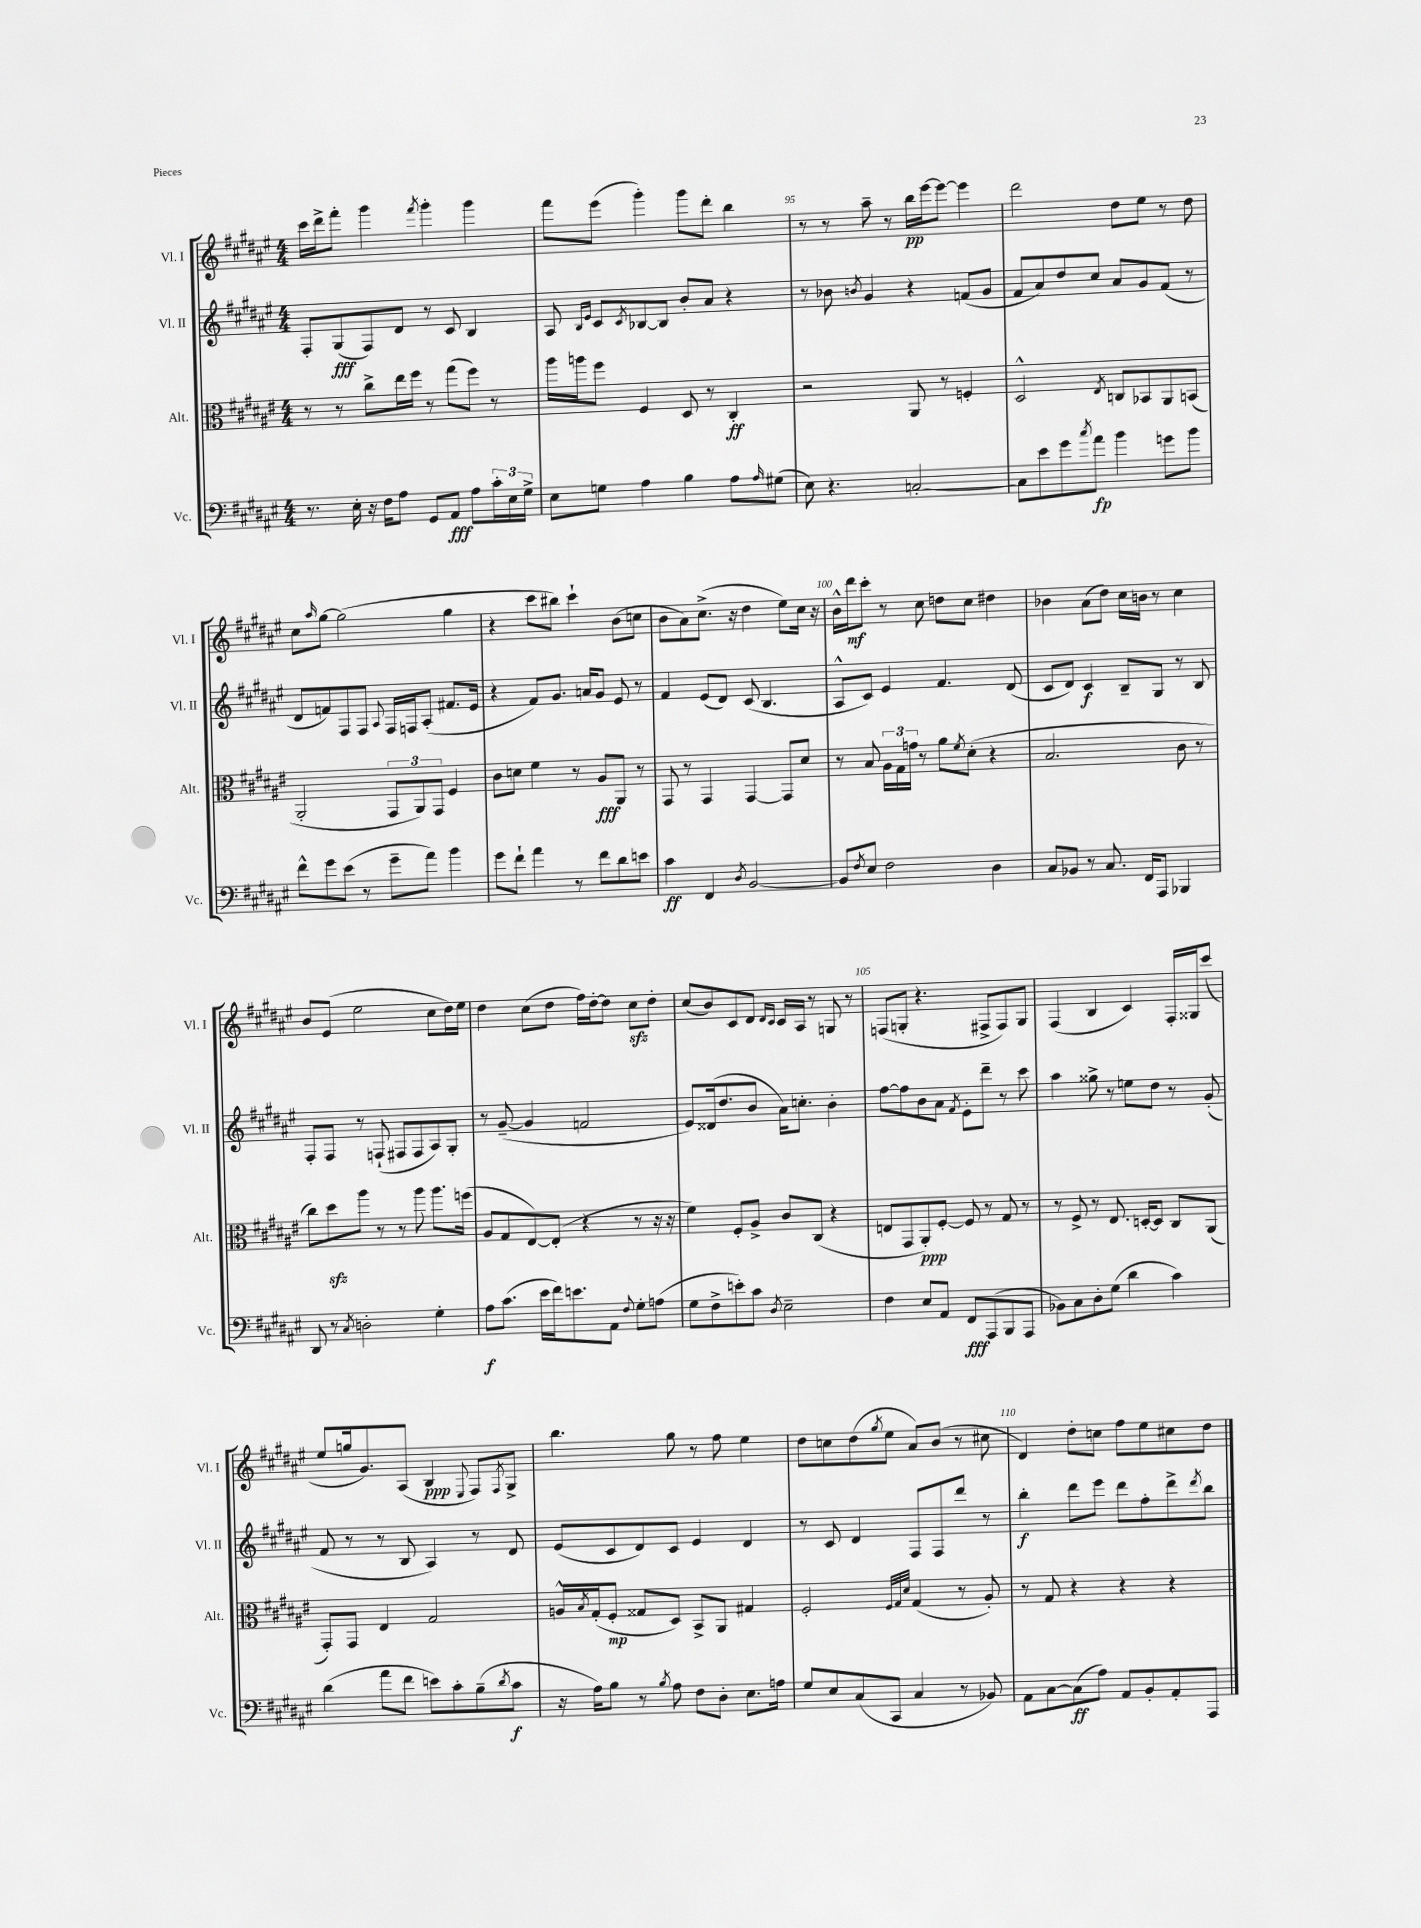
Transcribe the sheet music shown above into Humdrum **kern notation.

**kern	**dynam	**kern	**dynam	**kern	**dynam	**kern	**dynam
*part4	*part4	*part3	*part3	*part2	*part2	*part1	*part1
*staff4	*staff4	*staff3	*staff3	*staff2	*staff2	*staff1	*staff1
*I"Vc.	*	*I"Alt.	*	*I"Vl. II	*	*I"Vl. I	*
*I'Vc.	*	*I'Alt.	*	*I'Vl. II	*	*I'Vl. I	*
*clefF4	*	*clefC3	*	*clefG2	*	*clefG2	*
*k[f#c#g#d#a#e#]	*	*k[f#c#g#d#a#e#]	*	*k[f#c#g#d#a#e#]	*	*k[f#c#g#d#a#e#]	*
*M4/4	*	*M4/4	*	*M4/4	*	*M4/4	*
=93	=93	=93	=93	=93	=93	=93	=93
8.r	.	8r	.	8F#'/L	.	16ccc#\LL	.
.	.	.	.	.	.	16ddd#^\J	.
.	.	8r	.	(8G#/	fff	8fff#'\J	.
16E#'\	.	.	.	.	.	.	.
16r	.	8cc#^\L	.	8F#/)	.	4ggg#\	.
16F#\KL	.	.	.	.	.	.	.
8A#\J	.	16ee#\L	.	8d#/J	.	.	.
.	.	16ff#\JJ	.	.	.	.	.
.	.	.	.	.	.	8qfff#/	.
8GG#/L	.	8r	.	8r	.	4ggg#'\	.
8AA#/J	fff	(8gg#\L	.	8c#/	.	.	.
8A#\L	.	8ff#\J)	.	4B/	.	4ggg#\	.
24c#'\L	.	8r	.	.	.	.	.
24E#\	.	.	.	.	.	.	.
24G#^\JJ	.	.	.	.	.	.	.
=94	=94	=94	=94	=94	=94	=94	=94
8E#\L	.	16aa#\LL	.	8A#/	.	8fff#\L	.
.	.	16aan\J	.	.	.	.	.
.	.	.	.	16qqB/LL	.	.	.
.	.	.	.	16qqe#/JJ	.	.	.
8Gn\J	.	8ff#\J	.	8c#/L	.	(8eee#\J	.
.	.	.	.	8qc#/	.	.	.
4A#\	.	4F#/	.	[8B-X/	.	4ggg#'\)	.
.	.	.	.	8B-/J]	.	.	.
4B\	.	8D#/	.	8b'/L	.	8ggg#\L	.
.	.	8r	.	8a#/J	.	8ddd#'\J	.
8A#\L	.	4C#'/	ff	4r	.	4bb\	.
16qqA#/	.	.	.	.	.	.	.
(8G#X\J	.	.	.	.	.	.	.
=95	=95	=95	=95	=95	=95	=95	=95
8E#\)	.	2r	.	8r	.	8r	.
4.r	.	.	.	8b-X\	.	8r	.
.	.	.	.	8qbn/	.	.	.
.	.	.	.	4g#/	.	8aa#~\	.
.	.	.	.	.	.	8r	.
[2Cn'/	.	8AA#/	.	4r	.	16bb\LL	pp
.	.	.	.	.	.	[16eee#\J	.
.	.	8r	.	.	.	8eee#\J_	.
.	.	4Fn'/	.	(8fn/L	.	4eee#\]	.
.	.	.	.	8g#/J	.	.	.
=96	=96	=96	=96	=96	=96	=96	=96
8C\L]	.	2D#^^/	.	8f#/L	.	2ddd#\	.
8e#\	.	.	.	8a#/)	.	.	.
8g#\	.	.	.	8dd#/	.	.	.
8qcc#/	.	.	.	.	.	.	.
8a#\J	fp	.	.	8cc#/J	.	.	.
.	.	8qE#/	.	.	.	.	.
4b\	.	8Cn/L	.	8a#/L	.	8dd#\L	.
.	.	8BB-X/	.	8g#/	.	8ee#\J	.
8gn\L	.	8AA#/	.	(8f#/J	.	8r	.
8b\J	.	(8BBn/J	.	8r	.	8dd#\	.
!!LO:LB:g=z
=97	=97	=97	=97	=97	=97	=97	=97
8f#^^\L	.	2AA#'/	.	8d#/L	.	8cc#\L	.
.	.	.	.	.	.	16qqaa#/	.
8g#\	.	.	.	8fn/)	.	[8gg#\J	.
(8e#\J	.	.	.	8F#/	.	(2gg#\]	.
8r	.	.	.	8F#/J	.	.	.
.	.	.	.	8qqA#/	.	.	.
8g#~\L	.	12GG#/L	.	16F#/LL	.	.	.
.	.	.	.	16Fn/J	.	.	.
.	.	12AA#/)	.	.	.	.	.
8a#\J)	.	.	.	(8A#'/J	.	.	.
.	.	12GG#/J	.	.	.	.	.
4b\	.	4F#/	.	8.f#X/L	.	4gg#\	.
.	.	.	.	16e#/Jk	.	.	.
=98	=98	=98	=98	=98	=98	=98	=98
8g#\L	.	8c#\L	.	4r	.	4r	.
8f#`\J	.	8dn\J	.	.	.	.	.
4a#\	.	4f#\	.	8f#/L)	.	8ccc#\L	.
.	.	.	.	8.g#/J	.	8bb#X\J)	.
8r	.	8r	.	.	.	4ccc#`\	.
.	.	.	.	16an/KL	.	.	.
8f#\L	.	8A#/L	fff	8g#/J	.	.	.
8d#\	.	8AA#/J	.	8e#/	.	(8b\L	.
8en\J	.	8r	.	8r	.	8ccn\J	.
=99	=99	=99	=99	=99	=99	=99	=99
4c#\	ff	8GG#/	.	4f#/	.	8b\L	.
.	.	8r	.	.	.	8a#\)	.
4FF#/	.	4GG#/	.	(8e#/L	.	(8.cc#^\J	.
.	.	.	.	8d#/J)	.	.	.
.	.	.	.	.	.	16r	.
8qD#/	.	.	.	.	.	.	.
[2BB/	.	[4GG#/	.	(8c#/	.	4dd#\	.
.	.	.	.	4.B/	.	.	.
.	.	8GG#/L]	.	.	.	8ee#\L)	.
.	.	8d#/J	.	.	.	16cc#\Jk	.
.	.	.	.	.	.	16r	.
=100	=100	=100	=100	=100	=100	=100	=100
8BB/L]	.	8r	.	8A#^^/L	.	16b^^\LL	.
.	.	.	.	.	.	16ddd#\J	mf
8qF#/	.	.	.	.	.	.	.
8E#/J	.	8B/	.	8c#/J)	.	8ccc#'\J	.
2F#\	.	24A#\LL	.	4e#/	.	8r	.
.	.	24G#\	.	.	.	.	.
.	.	24gn\JJ	.	.	.	.	.
.	.	8r	.	.	.	8cc#\	.
.	.	8a#\L	.	4.f#/	.	8ddn\L	.
.	.	8qf#/	.	.	.	.	.
.	.	(8d#'\J	.	.	.	8cc#\J	.
4D#\	.	4r	.	.	.	4dd#X\	.
.	.	.	.	(8d#/	.	.	.
=101	=101	=101	=101	=101	=101	=101	=101
8C#/L	.	2.B/	.	8c#/L	.	4b-X\	.
8BB-X/J	.	.	.	8d#/J)	.	.	.
8r	.	.	.	4c#/	f	(8a#\L	.
8.C#/	.	.	.	.	.	8dd#\J)	.
.	.	.	.	8B~/L	.	16cc#\LL	.
16FF#/KL	.	.	.	.	.	16bn\JJ	.
8AAA#/J	.	.	.	8G#/J	.	8r	.
4BBB-X/	.	8c#\	.	8r	.	4cc#\	.
.	.	8r	.	8B/	.	.	.
!!LO:LB:g=z
=102	=102	=102	=102	=102	=102	=102	=102
8DD#/	.	8cc#\L)	.	8F#'/L	.	8b/L	.
8r	.	8dd#zz\	.	8F#/J	.	(8e#/J	.
8qC#/	.	.	.	.	.	.	.
2Dn'\	.	8aa#\J	.	8r	.	2ee#\	.
.	.	8r	.	(8Fn`/	.	.	.
.	.	8r	.	8F#X/L	.	.	.
.	.	8aa#\	.	8F#/	.	.	.
4G#'\	.	8.aa#\L	.	8A#/)	.	8cc#\L	.
.	.	.	.	8G#'/J	.	16dd#\L)	.
.	.	(16ffn\Jk	.	.	.	16ee#\JJ	.
=103	=103	=103	=103	=103	=103	=103	=103
8A#\L	f	8A#/L	.	8r	.	4dd#\	.
(8.c#\J	.	8G#/	.	([8g#~/	.	.	.
.	.	[8E#/)	.	4g#/]	.	(8cc#\L	.
16e#\LL	.	.	.	.	.	.	.
16f#\J)	.	(8E#'/J]	.	.	.	8dd#\J	.
8.en\	.	.	.	.	.	.	.
.	.	4r	.	2fn/	.	16ff#\LL)	.
.	.	.	.	.	.	[16dd#'\J	.
8AA#\J	.	.	.	.	.	8dd#\J]	.
8qqF#/	.	.	.	.	.	.	.
8G#'\L	.	8r	.	.	.	8cc#zz\L	.
(8An\J	.	16r	.	.	.	8dd#'\J	.
.	.	16r	.	.	.	.	.
=104	=104	=104	=104	=104	=104	=104	=104
8G#\L	.	4f#\)	.	8e#/L)	.	(8cc#/L	.
8F#^\	.	.	.	(16d##X/k	.	8b/)	.
.	.	.	.	8.dd#/	.	.	.
8en'\)	.	8F#'/L	.	.	.	8c#/	.
8c#\J	.	8A#^/J	.	8b/J	.	8d#/J	.
.	.	.	.	.	.	16qqd#/LL	.
8qD#/	.	.	.	.	.	16qqc#/JJ	.
2E#~\	.	8c#/L	.	16a#\KL)	.	16c#/LL	.
.	.	.	.	8.ccn'\J	.	16A#/JJ	.
.	.	(8C#/J	.	.	.	8r	.
.	.	4r	.	4b'\	.	8Gn/	.
.	.	.	.	.	.	8r	.
=105	=105	=105	=105	=105	=105	=105	=105
4F#\	.	8En/L	.	[8ff#\L	.	(8Fn/L	.
.	.	8GG#/	.	8ff#\]	.	8Gn'/J	.
8E#/L	.	8AA#'/)	ppp	8b\	.	4.r	.
8AA#/J	.	[8F#'/J	.	8a#\J	.	.	.
.	.	.	.	8qf#/	.	.	.
8FF#/L	fff	8F#/]	.	8e#'\L	.	.	.
(8AAA#/	.	8r	.	8ddd#~\J	.	8F#X^/L	.
8BBB/	.	8G#/	.	8r	.	8F#/)	.
8AAA#/J	.	8r	.	8ccc#\	.	8G/J	.
=106	=106	=106	=106	=106	=106	=106	=106
8BB-X\L)	.	8r	.	4aa#\	.	(4F#/	.
8C#\	.	8F#^/	.	.	.	.	.
8D#'\	.	8r	.	8gg##X^\	.	4B/	.
(8G#\J	.	8.E#/	.	8r	.	.	.
4d#\	.	.	.	8een\L	.	4c#/)	.
.	.	[16Dn'/KL	.	.	.	.	.
.	.	8D/J]	.	8dd#\J	.	.	.
4c#\)	.	8C#/L	.	8r	.	16F#'/LL	.
.	.	.	.	.	.	16G##X/J	.
.	.	(8AA#/J	.	(8g#'/	.	(8ccc#/J	.
!!LO:LB:g=z
=107	=107	=107	=107	=107	=107	=107	=107
(4d#\	.	8GG#'/L)	.	8f#/	.	8ee#/L	.
.	.	8GG#/J	.	8r	.	16ggn/k	.
.	.	.	.	.	.	8.g#/)	.
8a#\L	.	4E#/	.	8r	.	.	.
8f#\J	.	.	.	8B/	.	(8A#/J	.
8en\L)	.	2G#/	.	4A#/)	.	4B/	ppp
8c#'\	.	.	.	.	.	.	.
.	.	.	.	.	.	8qqE#/	.
(8B~\	.	.	.	8r	.	8F#/L)	.
8qd#/	.	.	.	.	.	8qF#/	.
8c#\J	f	.	.	8d#/	.	8G#^/J	.
=108	=108	=108	=108	=108	=108	=108	=108
16r	.	16An^^/LL	.	(8e#/L	.	4.bb\	.
.	.	8qB/	.	.	.	.	.
16A#\KL)	.	(16G#'/J	.	.	.	.	.
8B\J	.	8F#'/J	mp	8c#/	.	.	.
8r	.	8G##X/L	.	8d#/)	.	.	.
8qB/	.	.	.	.	.	.	.
8A#\	.	8D#/J)	.	8c#/J	.	8gg#\	.
8F#\L	.	8BB^/L	.	4e#/	.	8r	.
8D#'\J	.	8AA#/J	.	.	.	8ff#\	.
8.E#\L	.	4G#X/	.	4d#/	.	4ee#\	.
16An\Jk	.	.	.	.	.	.	.
=109	=109	=109	=109	=109	=109	=109	=109
8G#/L	.	2F#'/	.	8r	.	8dd#\L	.
8E#/	.	.	.	8c#/	.	8ccn\	.
(8C#/	.	.	.	4d#/	.	(8dd#\	.
.	.	.	.	.	.	8qgg#/	.
8CC#/J	.	.	.	.	.	8ee#\J	.
.	.	32qqF#/LLL	.	.	.	.	.
.	.	32qqG#/	.	.	.	.	.
.	.	32qqd#/JJJ	.	.	.	.	.
4C#/	.	(4G#/	.	8F#/L	.	8a#/L)	.
.	.	.	.	8F#/	.	(8b/J	.
8r	.	8r	.	8ddd#/J	.	8r	.
8BB-X/)	.	8A#'/)	.	8r	.	8cc#X\	.
=110	=110	=110	=110	=110	=110	=110	=110
8AA#\L	.	8r	.	4bb'\	f	4d#/)	.
[8C#\	.	8G#/	.	.	.	.	.
(8C#\]	ff	4r	.	8ddd#\L	.	8dd#'\L	.
8A#\J)	.	.	.	8eee#\J	.	8ccn\J	.
8AA#/L	.	4r	.	8ddd#\L	.	8ff#\L	.
8BB'/	.	.	.	8ff#'\	.	8ee#\	.
8AA#'/	.	4r	.	8ddd#^\	.	8cc#X\	.
.	.	.	.	8qddd#/	.	.	.
8AAA#/J	.	.	.	8bb\J	.	8dd#\J	.
==	==	==	==	==	==	==	==
*-	*-	*-	*-	*-	*-	*-	*-
